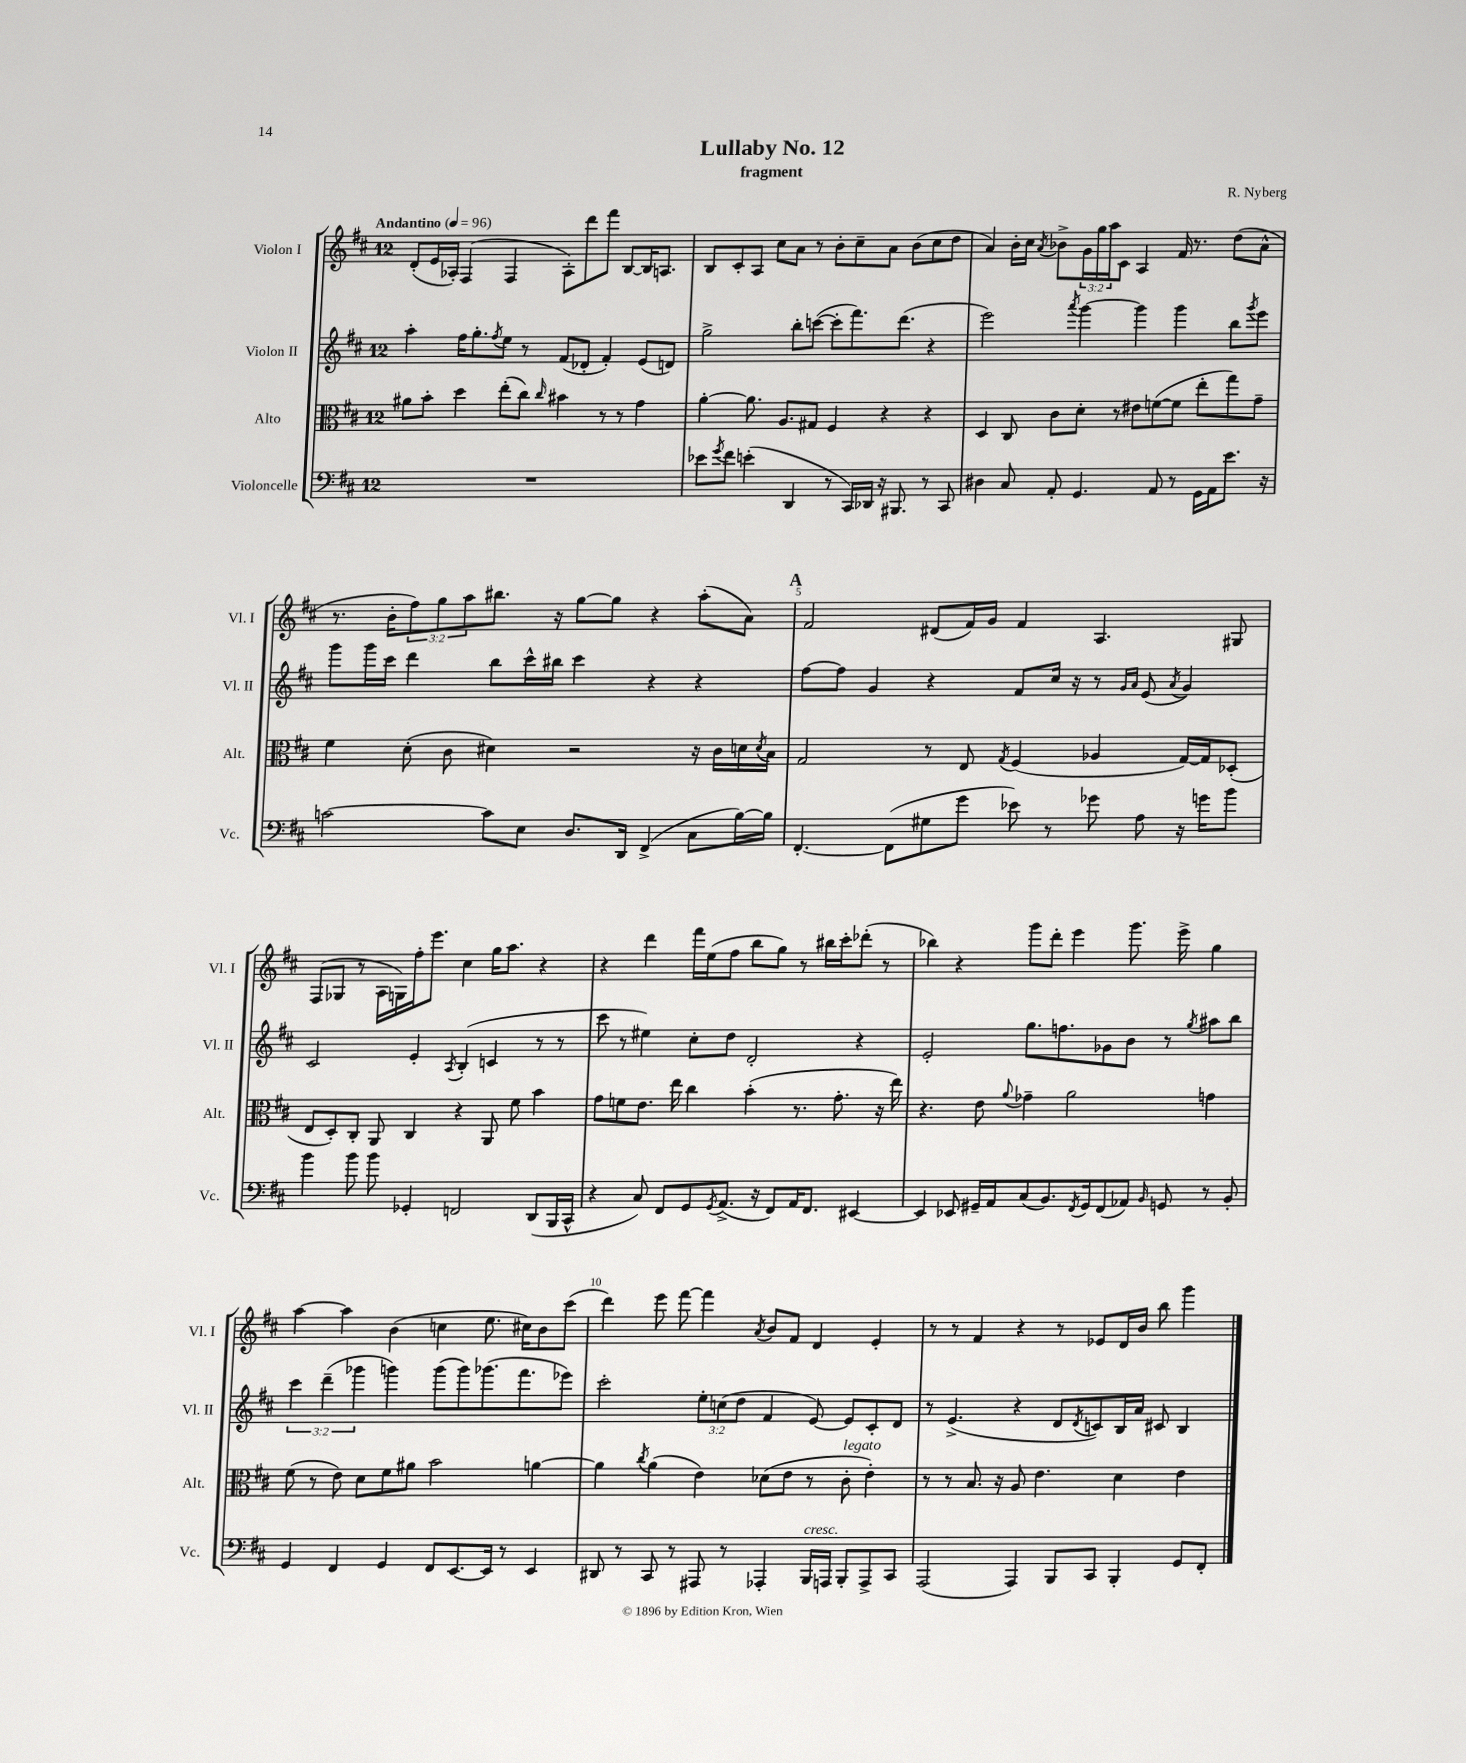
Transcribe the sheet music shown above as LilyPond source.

\header { title = "Lullaby No. 12" composer = "R. Nyberg" subtitle = "fragment" }
<<
\new StaffGroup <<
\new Staff = "s0" \with { instrumentName = "Violon I" shortInstrumentName = "Vl. I" } {
    \clef treble \key d \major \once \override Staff.TimeSignature.style = #'single-digit \time 12/8 \override Staff.TupletNumber.text = #tuplet-number::calc-fraction-text \tempo "Andantino" 4 = 96
    d'8-.( e'16 aes16-.) fis4( fis4 aes8-.) d'''8 fis'''8 b8~ b16 a8. |
    b8 cis'8-. a8 cis''8 a'8 r8 b'8-. cis''8-- a'8 b'8( cis''8 d''8 |
    a'4) b'16-. cis''16 \acciaccatura { a'8 } bes'8-> \tuplet 3/2 { g'16 g''16 a''16 } cis'8 a4 fis'16 r8. d''8( a'8-^ |
    r8. b'16-. \tuplet 3/2 { fis''8) g''8 a''8 } bis''8. r16 g''8~ g''8 r4 a''8-.( a'8) |
    \mark \markup { \bold "A" } fis'2 dis'8( fis'16) g'16 fis'4 a4. gis8 |
    fis8( ges8 r8 a16 g16) fis''16-. e'''8. cis''4 g''16 a''8. r4 |
    r4 d'''4 fis'''16 e''16( fis''8 b''8 g''8) r8 bis''16 cis'''16-. des'''8-.( r8 |
    bes''4) r4 g'''8 d'''8-. e'''4 g'''8. e'''16-> g''4 |
    a''4~ a''4 b'4( c''4 e''8. cis''16) b'8 cis'''8( |
    d'''4) e'''8 fis'''8~ fis'''4 \acciaccatura { a'8 } b'8 fis'8 d'4 e'4-. |
    r8 r8 fis'4 r4 r8 ees'8 d'16 b'16 b''8 g'''4 \bar "|." |
}
\new Staff = "s1" \with { instrumentName = "Violon II" shortInstrumentName = "Vl. II" } {
    \clef treble \key d \major \once \override Staff.TimeSignature.style = #'single-digit \time 12/8 \override Staff.TupletNumber.text = #tuplet-number::calc-fraction-text
    a''4-. fis''16 g''8.-. \acciaccatura { fis''8 } e''8 r8 fis'8( des'8-. fis'4-.) e'8( d'8) |
    g''2-> b''8-. c'''8~( c'''8-. fis'''8.) d'''8.( r4 |
    e'''2) \acciaccatura { a'''8 } g'''4~ g'''4 g'''4 b''8 \acciaccatura { g'''8 } e'''8 |
    g'''8 g'''16 cis'''16 d'''4 b''8 cis'''16-^ bis''16 cis'''4 r4 r4 |
    \mark \markup { \bold "A" } fis''8~ fis''8 g'4 r4 fis'8 cis''16 r16 r8 \grace { g'16 a'16 } e'8( \acciaccatura { a'8 } g'4) |
    cis'2 e'4-. \acciaccatura { a8 } b4-.( c'4 r8 r8 |
    cis'''8 r8 eis''4) cis''8-. d''8 d'2-. r4 |
    e'2-. g''8. f''8. ges'8 b'8 r8 \acciaccatura { g''8 } ais''8 b''8 |
    \tuplet 3/2 { cis'''4 d'''4--( ges'''4 } g'''4) g'''8( g'''8) ges'''8.( fis'''8. ees'''8) |
    cis'''2-. \tuplet 3/2 { e''8-. c''8( d''8 } fis'4 e'8~) e'8 cis'8-. d'8 |
    r8 e'4.->( r4 d'8 \acciaccatura { d'8 } c'8) b16 a'16 cis'8 b4 \bar "|." |
}
\new Staff = "s2" \with { instrumentName = "Alto" shortInstrumentName = "Alt." } {
    \clef alto \key d \major \once \override Staff.TimeSignature.style = #'single-digit \time 12/8
    ais'8 b'8-. d''4 e''8-.( cis''8) \grace { cis''16 } bis'4 r8 r8 g'4 |
    a'4~-. a'8. a8. gis8 fis4 r4 r4 |
    d4 cis8 cis'8 d'8-. r8 eis'8 f'8~( f'8 e''8-. g''8) g'8-- |
    fis'4 d'8-.( cis'8 dis'4) r2 r16 cis'16 d'16 \acciaccatura { d'8 } b16 |
    \mark \markup { \bold "A" } g2 r8 e8 \acciaccatura { g8 } fis4( aes4 g16~) g16 des8-.( |
    e8 d8-.) cis8-. a,8 cis4 r4 a,8 fis'8 b'4 |
    g'8 f'8 e'8. e''16 cis''4 b'4-.( r8. g'8.-. r16 e''16) |
    r4. e'8 \appoggiatura { a'8 } ges'4-- a'2 g'4 |
    fis'8( r8 e'8) d'8 fis'8 ais'8 b'2 a'4~ |
    a'4 \acciaccatura { cis''8 } a'4( e'4) des'8( e'8 r8 cis'8-.^\markup { \italic "legato" } e'4-.) |
    r8 r8 b8. r16 a8 e'4. d'4 e'4 \bar "|." |
}
\new Staff = "s3" \with { instrumentName = "Violoncelle" shortInstrumentName = "Vc." } {
    \clef bass \key d \major \once \override Staff.TimeSignature.style = #'single-digit \time 12/8
    R1. |
    ees'8 \acciaccatura { g'8 } fis'8 e'4-.( d,4 r8 cis,16) des,16 r16 bis,,8. r8 cis,8 |
    dis4 cis8 a,8-. g,4. a,8 r8 g,16 a,16 e'8. r16 |
    c'2~ c'8 e8 d8. d,16 fis,4->( cis8 b16~) b16 |
    \mark \markup { \bold "A" } fis,4.~-. fis,8( gis8 g'8 ees'8) r8 ges'8 a8 r16 g'16 b'8 |
    b'4 b'8 b'8 ges,4-. f,2 d,8( b,,16 cis,16-^ |
    r4 cis8) fis,8 g,8 \acciaccatura { g,8 } a,8.->( r16 fis,8) a,16 fis,8. eis,4~ |
    eis,4 ees,8 gis,16-- a,16 cis8( b,8.) \acciaccatura { fis,8 } gis,16 fis,8( aes,8) \grace { b,16 } g,8 r8 b,8-. |
    g,4 fis,4 g,4 fis,8 e,8.~ e,16 r8 e,4 |
    dis,8 r8 cis,8 r8 ais,,8 r8 aes,,4-. b,,16^\markup { \italic "cresc." } a,,16 b,,8-. a,,8-> cis,8 |
    a,,2( a,,4) b,,8 cis,8 b,,4-. g,8 fis,8-. \bar "|." |
}
>>
>>
\layout { \context { \Score \override BarNumber.break-visibility = ##(#f #t #t) barNumberVisibility = #(every-nth-bar-number-visible 5) } }
